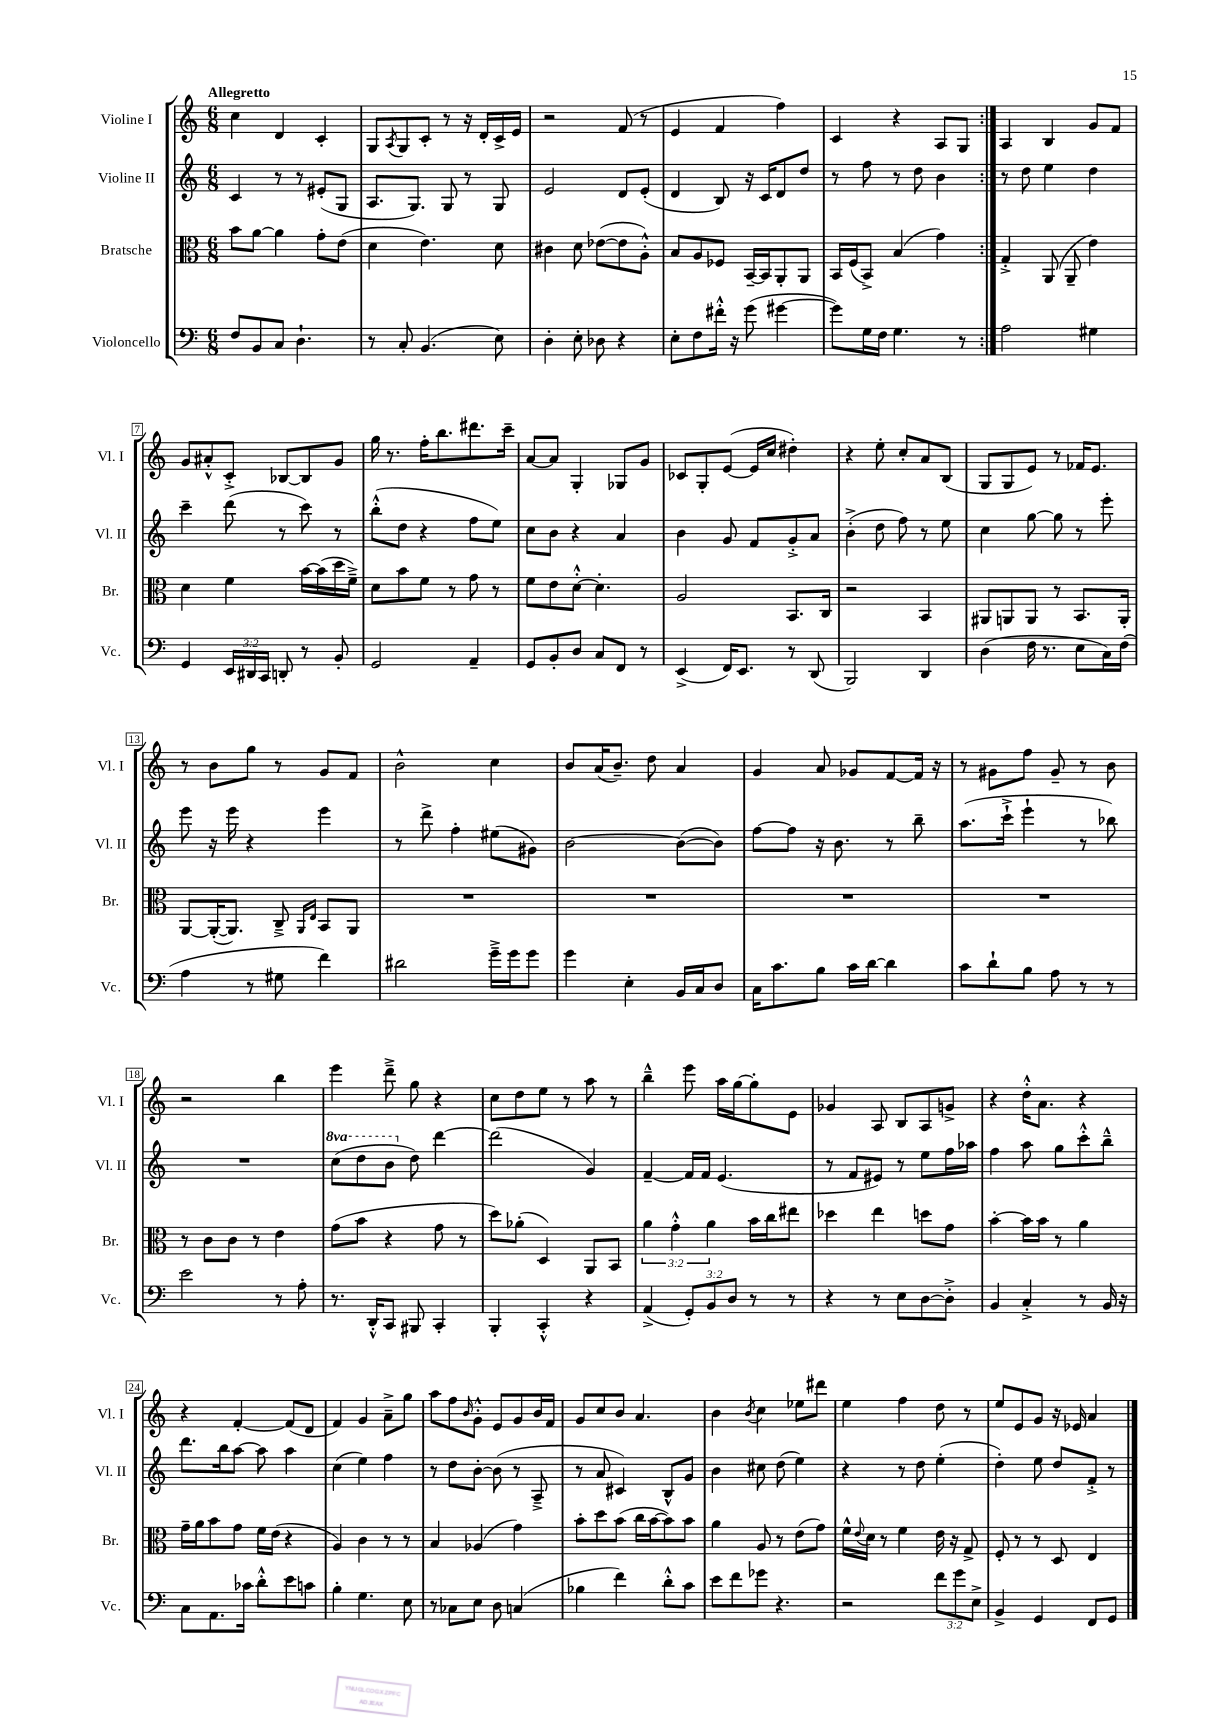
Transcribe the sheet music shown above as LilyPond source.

<<
\new StaffGroup <<
\new Staff = "s0" \with { instrumentName = "Violine I" shortInstrumentName = "Vl. I" } {
    \clef treble \key c \major \numericTimeSignature \time 6/8 \tempo "Allegretto"
    \repeat volta 2 { c''4 d'4 c'4-. |
    g8 \acciaccatura { a8 } g8 c'8-. r8 r16 d'16-. c'16-> e'16 |
    r2 f'8( r8 |
    e'4 f'4 f''4) |
    c'4 r4 a8 g8 | }
    a4 b4 g'8 f'8 |
    g'8 ais'8-.-^ c'8-.-> bes8~ bes8 g'8 |
    g''16 r8. f''16-. b''8. dis'''8. c'''16-- |
    a'8~ a'8 g4-. ges8 g'8 |
    ces'8 g8-. e'8~( e'16 c''16 dis''4-.) |
    r4 e''8-. c''8-. a'8 b8( |
    g8 g8 e'8) r8 fes'16 e'8. |
    r8 b'8 g''8 r8 g'8 f'8 |
    b'2-^ c''4 |
    b'8 a'16( b'8.--) d''8 a'4 |
    g'4 a'8 ges'8 f'8~ f'16 r16 |
    r8 gis'8 f''8 gis'8-- r8 b'8 |
    r2 b''4 |
    e'''4 d'''8---> g''8 r4 |
    c''8 d''8 e''8 r8 a''8 r8 |
    b''4---^ e'''8 a''16 g''16~ g''8-. e'8 |
    ges'4 a8 b8 a8 g'8-> |
    r4 d''16-.-^ a'8. r4 |
    r4 f'4~-. f'8( d'8 |
    f'4) g'4 a'8---> g''8 |
    a''8 f''8 \grace { b'16 } g'8-.-^ e'8 g'8 b'16 f'16 |
    g'8 c''8 b'8 a'4. |
    b'4 \acciaccatura { b'8 } c''4 ees''8 dis'''8 |
    e''4 f''4 d''8 r8 |
    e''8 e'8 g'8 r16 ees'16 a'4 \bar "|." |
}
\new Staff = "s1" \with { instrumentName = "Violine II" shortInstrumentName = "Vl. II" } {
    \clef treble \key c \major \numericTimeSignature \time 6/8 \set Staff.ottavationMarkups = #ottavation-simple-ordinals
    \repeat volta 2 { c'4 r8 r8 eis'8-.( g8 |
    a8. g8.) g8 r8 g8 |
    e'2 d'8 e'8-.( |
    d'4 b8) r16 c'16 d'8 d''8 |
    r8 f''8 r8 d''8 b'4 | }
    r8 d''8 e''4 d''4 |
    c'''4-- d'''8( r8 c'''8) r8 |
    b''8-.-^( d''8 r4 f''8 e''8) |
    c''8 b'8 r4 a'4 |
    b'4 g'8 f'8 g'8-.-> a'8 |
    b'4-.->( d''8 f''8) r8 e''8 |
    c''4 g''8~ g''8 r8 e'''8-. |
    e'''8 r16 e'''16 r4 e'''4 |
    r8 d'''8-> f''4-. eis''8( gis'8) |
    b'2~ b'8~( b'8) |
    f''8~ f''8 r16 b'8. r8 b''8-- |
    a''8.( c'''16-!-> e'''4-! r8 bes''8) |
    R2. |
    \ottava #1 c'''8( d'''8 b''8 \ottava #0 d''8) d'''4~ |
    d'''2( g'4) |
    f'4~-- f'16 f'16 e'4.( |
    r8 f'8 eis'8) r8 e''8 f''16 aes''16 |
    f''4 a''8 g''8 c'''8-.-^ b''8---^ |
    d'''8. b''16 a''8~ a''8 a''4 |
    c''4( e''4) f''4 |
    r8 d''8 b'8~-. b'8( r8 a8---> |
    r8 a'8 cis'4) b8-^ g'8 |
    b'4 cis''8 d''8( e''4) |
    r4 r8 d''8 e''4-.( |
    d''4-.) e''8 d''8 f'8-.-> r8 \bar "|." |
}
\new Staff = "s2" \with { instrumentName = "Bratsche" shortInstrumentName = "Br." } {
    \clef alto \key c \major \numericTimeSignature \time 6/8 \override Staff.TupletNumber.text = #tuplet-number::calc-fraction-text
    \repeat volta 2 { b'8 a'8~ a'4 g'8-. e'8( |
    d'4 e'4.) d'8 |
    cis'4 d'8 ees'8~( ees'8 a8-.-^) |
    b8 a8 fes8 b,16~-- b,16 a,8-. a,8 |
    b,16 f16( b,8->) b4( g'4) | }
    g4-.-> a,8( a,8-- e'4) |
    d'4 f'4 b'16~ b'16( d''16 f'16--->) |
    d'8 b'8 f'8 r8 g'8 r8 |
    f'8 e'8 d'8~-.-^ d'4.-. |
    a2 b,8. c16 |
    r2 b,4 |
    ais,8 a,8 a,8 r8 b,8. a,16-. |
    a,8~ a,16~-.( a,8.) c8---> \grace { a,16 e16 } b,8 a,8 |
    R2. |
    R2. |
    R2. |
    R2. |
    r8 c'8 c'8 r8 e'4 |
    g'8( b'8 r4 g'8 r8 |
    d''8) aes'8-.( d4) a,8 b,8 |
    \tuplet 3/2 { a'4 g'4-.-^ a'4 } b'16 c''16 eis''8 |
    des''4 e''4 d''8 g'8 |
    b'4~-. b'16 b'16 r8 a'4 |
    g'16-- a'16 b'8 g'8 f'16 e'16( r4 |
    a4) c'4 r8 r8 |
    b4 aes4( g'4) |
    b'8-. d''8 b'8( c''16 b'16~ b'8) b'8 |
    a'4 a8 r8 e'8( g'8) |
    f'16-^ \appoggiatura { e'8 } d'16 r8 f'4 e'16 r16 g8-> |
    f8-. r8 r8 d8 e4 \bar "|." |
}
\new Staff = "s3" \with { instrumentName = "Violoncello" shortInstrumentName = "Vc." } {
    \clef bass \key c \major \numericTimeSignature \time 6/8 \override Staff.TupletNumber.text = #tuplet-number::calc-fraction-text
    \repeat volta 2 { f8 b,8 c8 d4.-! |
    r8 c8-. b,4.( e8) |
    d4-. e8-. des8 r4 |
    e8-. f8 fis'16-.-^ r16 g'8( gis'4~ |
    gis'8) g16 f16 g4. r8 | }
    a2 gis4 |
    g,4 \tuplet 3/2 { e,16 dis,16 c,16 } d,8-. r8 b,8-. |
    g,2 a,4-- |
    g,8 b,8-. d8 c8 f,8 r8 |
    e,4->( f,16) e,8. r8 d,8( |
    b,,2) d,4 |
    d4( f16 r8. e8 c16) f16( |
    a4 r8 gis8 f'4) |
    dis'2 g'16---> g'16 g'8 |
    g'4 e4-. b,16 c16 d8 |
    c16 c'8. b8 c'16 d'16~ d'4 |
    c'8 d'8-! b8 a8 r8 r8 |
    e'2 r8 a8-. |
    r8. d,16-.-^ c,8 bis,,8 c,4-. |
    b,,4-. c,4-.-^ r4 |
    a,4->( \tuplet 3/2 { g,8-.) b,8 d8 } r8 r8 |
    r4 r8 e8 d8~ d8-.-> |
    b,4 c4-.-> r8 b,16 r16 |
    c8 a,8. ces'16 d'8-.-^ e'8 c'8 |
    b4-. g4. e8 |
    r8 ces8 e8 d8 c4( |
    bes4 f'4) d'8-.-^ c'8 |
    e'8 f'8 ges'8 r4. |
    r2 \tuplet 3/2 { f'8 g'8 e8-> } |
    b,4-> g,4 f,8 g,8 \bar "|." |
}
>>
>>
\layout { \context { \Score \override BarNumber.stencil = #(make-stencil-boxer 0.1 0.3 ly:text-interface::print) } }
